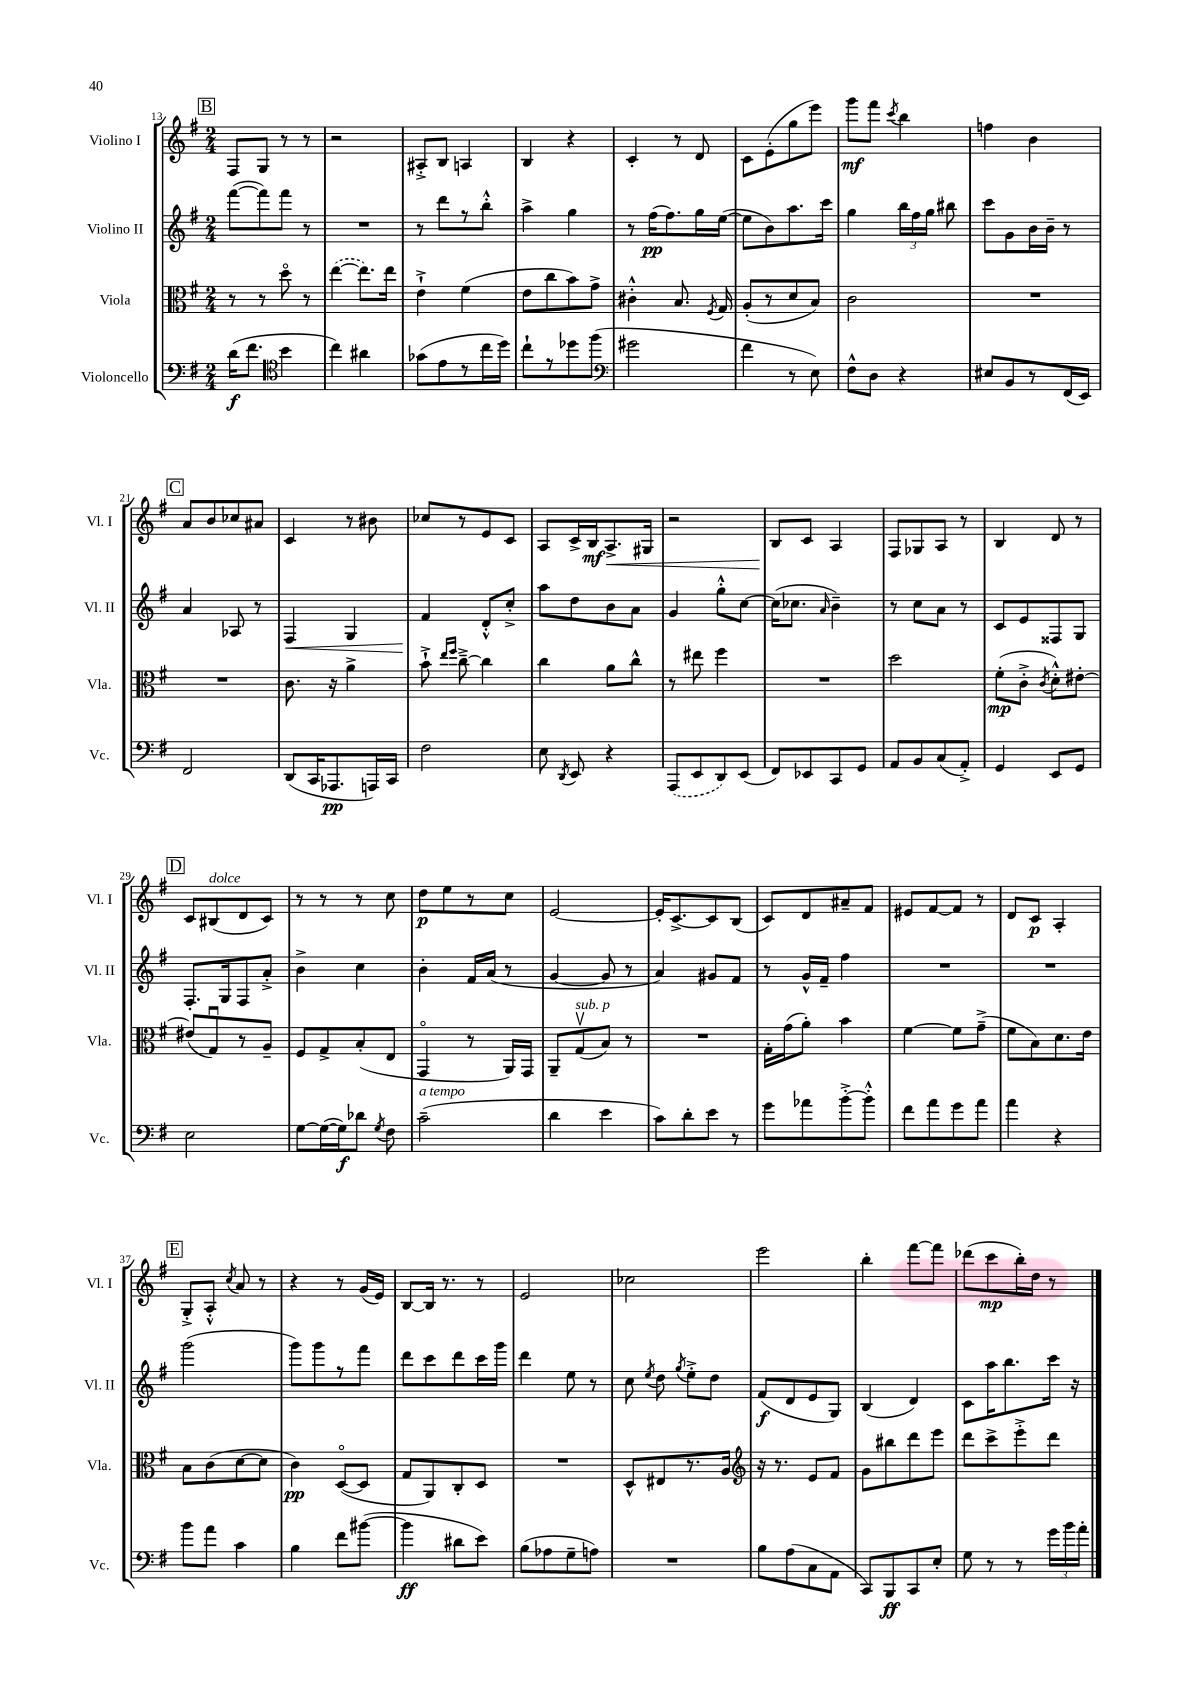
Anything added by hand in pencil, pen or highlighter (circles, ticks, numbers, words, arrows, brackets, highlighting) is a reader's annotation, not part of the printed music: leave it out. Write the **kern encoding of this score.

**kern	**dynam	**kern	**dynam	**kern	**dynam	**kern	**dynam
*part4	*part4	*part3	*part3	*part2	*part2	*part1	*part1
*staff4	*staff4	*staff3	*staff3	*staff2	*staff2	*staff1	*staff1
*I"Violoncello	*	*I"Viola	*	*I"Violino II	*	*I"Violino I	*
*I'Vc.	*	*I'Vla.	*	*I'Vl. II	*	*I'Vl. I	*
*clefF4	*	*clefC3	*	*clefG2	*	*clefG2	*
*k[f#]	*	*k[f#]	*	*k[f#]	*	*k[f#]	*
*M2/4	*	*M2/4	*	*M2/4	*	*M2/4	*
!!LO:REH:place=s1:t=B
=13	=13	=13	=13	=13	=13	=13	=13
(16d\KL	f	8r	.	([8fff#\L	.	8F#/L	.
8.f#\J	.	.	.	.	.	.	.
.	.	8r	.	8fff#\])	.	8G/J	.
*clefC4	*	*	*	*	*	*	*
4b\	.	8dd\	.	8fff#\J	.	8r	.
.	.	8r	.	8r	.	8r	.
=14	=14	=14	=14	=14	=14	=14	=14
4cc\)	.	([4ee\	.	2r	.	2r	.
4a#X\	.	8.ee\L])	.	.	.	.	.
.	.	16ee\Jk	.	.	.	.	.
=15	=15	=15	=15	=15	=15	=15	=15
(8g-X\L	.	4e`^\	.	8r	.	8A#X'^/L	.
8e\	.	.	.	8ddd\L	.	8B/J	.
8r	.	(4f#\	.	8r	.	4An/	.
16cc\L	.	.	.	8bb'^^\J	.	.	.
16dd\JJ)	.	.	.	.	.	.	.
=16	=16	=16	=16	=16	=16	=16	=16
8cc`\L	.	8e\L	.	4aa^\	.	4B/	.
8r	.	8cc\	.	.	.	.	.
8dd-X\	.	8b\)	.	4gg\	.	4r	.
(8ff#\J	.	8g^\J	.	.	.	.	.
=17	=17	=17	=17	=17	=17	=17	=17
*clefF4	*	*	*	*	*	*	*
2g#X\	.	4c#X'^^\	.	8r	.	4c'/	.
.	.	.	.	(16ff#\KL	pp	.	.
.	.	.	.	8.ff#\)	.	.	.
.	.	8.B/	.	.	.	8r	.
.	.	.	.	16gg\L	.	8d/	.
.	.	8qF#/	.	.	.	.	.
.	.	16G/	.	([16ee\JJ	.	.	.
=18	=18	=18	=18	=18	=18	=18	=18
4f#\	.	(8A'/L	.	8ee\L]	.	8c\L	.
.	.	8r	.	8b\)	.	(8e'\	.
8r	.	8d/	.	8.aa\	.	8gg\	.
8E\)	.	8B/J)	.	.	.	8eee\J)	.
.	.	.	.	16ccc\Jk	.	.	.
=19	=19	=19	=19	=19	=19	=19	=19
8F#^^\L	.	2c\	.	4gg\	.	8ggg\L	mf
8D\J	.	.	.	.	.	8fff#\J	.
.	.	.	.	.	.	8qccc/	.
4r	.	.	.	24bb\LL	.	4bb\	.
.	.	.	.	24ff#\	.	.	.
.	.	.	.	24gg\JJ	.	.	.
.	.	.	.	8bb#X\	.	.	.
=20	=20	=20	=20	=20	=20	=20	=20
8E#X/L	.	2r	.	8ccc\L	.	4ffn\	.
8BB/	.	.	.	8g\	.	.	.
8r	.	.	.	16b\L	.	4b\	.
.	.	.	.	16b~\JJ	.	.	.
(16FF#/L	.	.	.	8r	.	.	.
16EE/JJ)	.	.	.	.	.	.	.
!!LO:LB:g=z
!!LO:REH:place=s1:t=C
=21	=21	=21	=21	=21	=21	=21	=21
2FF#/	.	2r	.	4a/	.	8a/L	.
.	.	.	.	.	.	8b/	.
.	.	.	.	8A-X/	.	8cc-X/	.
.	.	.	.	8r	.	8a#X/J	.
=22	=22	=22	=22	=22	=22	=22	=22
!	!	!	!	!	!LO:HP:b	!	!
(8DD/L	.	8.c\	.	4F#/	<	4c/	.
16CC/K	.	.	.	.	.	.	.
8.AAA-X/	pp	16r	.	.	.	.	.
.	.	4a^\	.	4G/	.	8r	.
16AAAn/L)	.	.	.	.	.	8b#X\	.
16CC/JJ	.	.	.	.	.	.	.
=23	=23	=23	=23	=23	=23	=23	=23
2F#\	.	8b`^\	.	4f#/	.	8cc-X/L	.
.	.	16qqee/LL	.	.	.	.	.
.	.	16qqff#/JJ	.	.	.	.	.
.	.	[8cc~^\	.	.	.	8r	.
.	.	4cc\]	.	8d'^^/L	[	8e/	.
.	.	.	.	8cc'^/J	.	8c/J	.
=24	=24	=24	=24	=24	=24	=24	=24
8E\	.	4cc\	.	8aa\L	.	8A/L	.
8qDD/	.	.	.	.	.	.	.
8EE/	.	.	.	8dd\	.	16c^/L	.
.	.	.	.	.	.	16B/J	mf
!	!	!	!	!	!	!	!LO:HP:b
4r	.	8a\L	.	8b\	.	8.A^/	<
.	.	8cc^^\J	.	8a\J	.	.	.
.	.	.	.	.	.	16G#X/Jk	.
=25	=25	=25	=25	=25	=25	=25	=25
(8AAA/L	.	8r	.	4g/	.	2r	.
8EE/	.	8ee#X\	.	.	.	.	.
8DD/)	.	4ff#\	.	8gg'^^\L	.	.	.
(8EE/J	.	.	.	[8cc\J	.	.	.
=26	=26	=26	=26	=26	=26	=26	=26
8FF#/L)	.	2r	.	(16cc\KL]	.	8B/L	.
.	.	.	.	8.cc-X\J	.	.	.
8EE-X/	.	.	.	.	.	8c/J	[
.	.	.	.	16qqa/	.	.	.
8CC/	.	.	.	4b~\)	.	4A/	.
8GG/J	.	.	.	.	.	.	.
=27	=27	=27	=27	=27	=27	=27	=27
8AA/L	.	2dd\	.	8r	.	8F#/L	.
8BB/	.	.	.	8cc\L	.	8G-X/	.
(8C/	.	.	.	8a\J	.	8A/J	.
8AA'^/J)	.	.	.	8r	.	8r	.
=28	=28	=28	=28	=28	=28	=28	=28
4GG/	.	(8f#'\L	mp	8c/L	.	4B/	.
.	.	8c'^\J	.	8e/	.	.	.
.	.	8qc/	.	.	.	.	.
8EE/L	.	8d'^^\L)	.	8F##X/	.	8d/	.
8GG/J	.	[8e#X'\J	.	8G/J	.	8r	.
!!LO:LB:g=z
!!LO:REH:place=s1:t=D
=29	=29	=29	=29	=29	=29	=29	=29
2E\	.	(8e#X/L]	.	8.F#'/L	.	8c/L	.
!	!	!	!	!	!	!LO:TX:a:i:t=dolce	!
.	.	8Gu/)	.	.	.	(8B#X/	.
.	.	.	.	16G/k	.	.	.
.	.	8r	.	8F#/	.	8d/	.
.	.	8A~/J	.	8a'^/J	.	8c/J)	.
=30	=30	=30	=30	=30	=30	=30	=30
[8G\L	.	8F#/L	.	4b^\	.	8r	.
(16G\L_	.	8G^/	.	.	.	8r	.
16G\J])	f	.	.	.	.	.	.
8d-X\J	.	(8B'/	.	4cc\	.	8r	.
8qG/	.	.	.	.	.	.	.
8F#\	.	8E/J	.	.	.	8cc\	.
=31	=31	=31	=31	=31	=31	=31	=31
!LO:TX:a:i:t=a tempo	!	!	!	!	!	!	!
(2c~\	.	4GG/	.	4b'\	.	8dd\L	p
.	.	.	.	.	.	8ee\	.
.	.	8r	.	16f#/LL	.	8r	.
.	.	.	.	(16a/JJ	.	.	.
.	.	16AA/LL)	.	8r	.	8cc\J	.
.	.	16GG/JJ	.	.	.	.	.
=32	=32	=32	=32	=32	=32	=32	=32
4d\	.	8AA~/L	.	[4g/	.	[2e/	.
!	!	!LO:TX:a:i:t=sub. p	!	!	!	!	!
.	.	(8Gv/	.	.	.	.	.
4e\	.	8B/J)	.	8g/]	.	.	.
.	.	8r	.	8r	.	.	.
=33	=33	=33	=33	=33	=33	=33	=33
8c\L)	.	2r	.	4a/)	.	16e'/KL]	.
.	.	.	.	.	.	[8.c^/	.
8d'\	.	.	.	.	.	.	.
8e\J	.	.	.	8g#X/L	.	8c/]	.
8r	.	.	.	8f#/J	.	(8B/J	.
=34	=34	=34	=34	=34	=34	=34	=34
8g\L	.	16G'\LL	.	8r	.	8c/L)	.
.	.	(16g\J	.	.	.	.	.
8a-X\	.	8a'\J)	.	16g^^/LL	.	8d/	.
.	.	.	.	16f#~/JJ	.	.	.
[8b'^\	.	4b\	.	4ff#\	.	8a#X~/	.
8b'^^\J]	.	.	.	.	.	8f#/J	.
=35	=35	=35	=35	=35	=35	=35	=35
8f#\L	.	[4f#\	.	2r	.	8e#X/L	.
8a\	.	.	.	.	.	[8f#/	.
8g\	.	8f#\L]	.	.	.	8f#/J]	.
8a\J	.	(8g~^\J	.	.	.	8r	.
=36	=36	=36	=36	=36	=36	=36	=36
4a\	.	8f#\L	.	2r	.	8d/L	.
.	.	8B\)	.	.	.	8c/J	p
4r	.	8.d\	.	.	.	4A'/	.
.	.	16e\Jk	.	.	.	.	.
!!LO:LB:g=z
!!LO:REH:place=s1:t=E
=37	=37	=37	=37	=37	=37	=37	=37
8b\L	.	8B\L	.	(2ggg\	.	8G'^/L	.
8a\J	.	(8c\	.	.	.	8A'^^/J	.
.	.	.	.	.	.	8qcc/	.
4c\	.	[8d\	.	.	.	8a/	.
.	.	8d\J]	.	.	.	8r	.
=38	=38	=38	=38	=38	=38	=38	=38
4B\	.	4c\)	pp	8ggg\L)	.	4r	.
.	.	.	.	8ggg\	.	.	.
8f#\L	.	([8D/L	.	8r	.	8r	.
([8b#X\J	.	8D/J]	.	8fff#\J	.	(16g/LL	.
.	.	.	.	.	.	16e/JJ)	.
=39	=39	=39	=39	=39	=39	=39	=39
4b#\]	ff	8G/L	.	8ddd\L	.	[8B/L	.
.	.	8AA/)	.	8ccc\	.	16B/Jk]	.
.	.	.	.	.	.	8.r	.
8d#X\L	.	8C'/	.	8ddd\	.	.	.
8e\J)	.	8D/J	.	16ccc\L	.	8r	.
.	.	.	.	16ggg\JJ	.	.	.
=40	=40	=40	=40	=40	=40	=40	=40
(8B\L	.	2r	.	4ddd\	.	2e/	.
8A-X\	.	.	.	.	.	.	.
8G~\	.	.	.	8ee\	.	.	.
8An\J)	.	.	.	8r	.	.	.
=41	=41	=41	=41	=41	=41	=41	=41
2r	.	8D^^/L	.	8cc\	.	2cc-X\	.
.	.	.	.	8qee/	.	.	.
.	.	8E#X/	.	8dd\	.	.	.
.	.	.	.	8qgg/	.	.	.
.	.	8.r	.	8ee'^\L	.	.	.
.	.	.	.	8dd\J	.	.	.
.	.	16A/Jk	.	.	.	.	.
=42	=42	=42	=42	=42	=42	=42	=42
*	*	*clefG2	*	*	*	*	*
8B\L	.	16r	.	(8f#/L	f	2eee\	.
.	.	8.r	.	.	.	.	.
(8A\	.	.	.	8d/	.	.	.
8C\	.	8e/L	.	8e/	.	.	.
8AA\J	.	8f#/J	.	8G/J)	.	.	.
=43	=43	=43	=43	=43	=43	=43	=43
8CC/L)	.	8g\L	.	(4B/	.	4bb'\	.
8BBB/	ff	8bb#X\	.	.	.	.	.
8CC/	.	8ddd\	.	4d/)	.	[8fff#\L	.
8E'/J	.	8eee\J	.	.	.	8fff#\J]	.
=44	=44	=44	=44	=44	=44	=44	=44
8G\	.	8ddd\L	.	8c\L	.	(8ddd-X\L	.
8r	.	8ccc^\	.	16aa\K	.	8ccc\	mp
.	.	.	.	8.bb\	.	.	.
8r	.	8eee'^\	.	.	.	16bb'\L)	.
.	.	.	.	.	.	16dd\JJ	.
24g\LL	.	8ddd\J	.	16ccc\Jk	.	8r	.
24b\	.	.	.	.	.	.	.
.	.	.	.	16r	.	.	.
24a'\JJ	.	.	.	.	.	.	.
==	==	==	==	==	==	==	==
*-	*-	*-	*-	*-	*-	*-	*-
